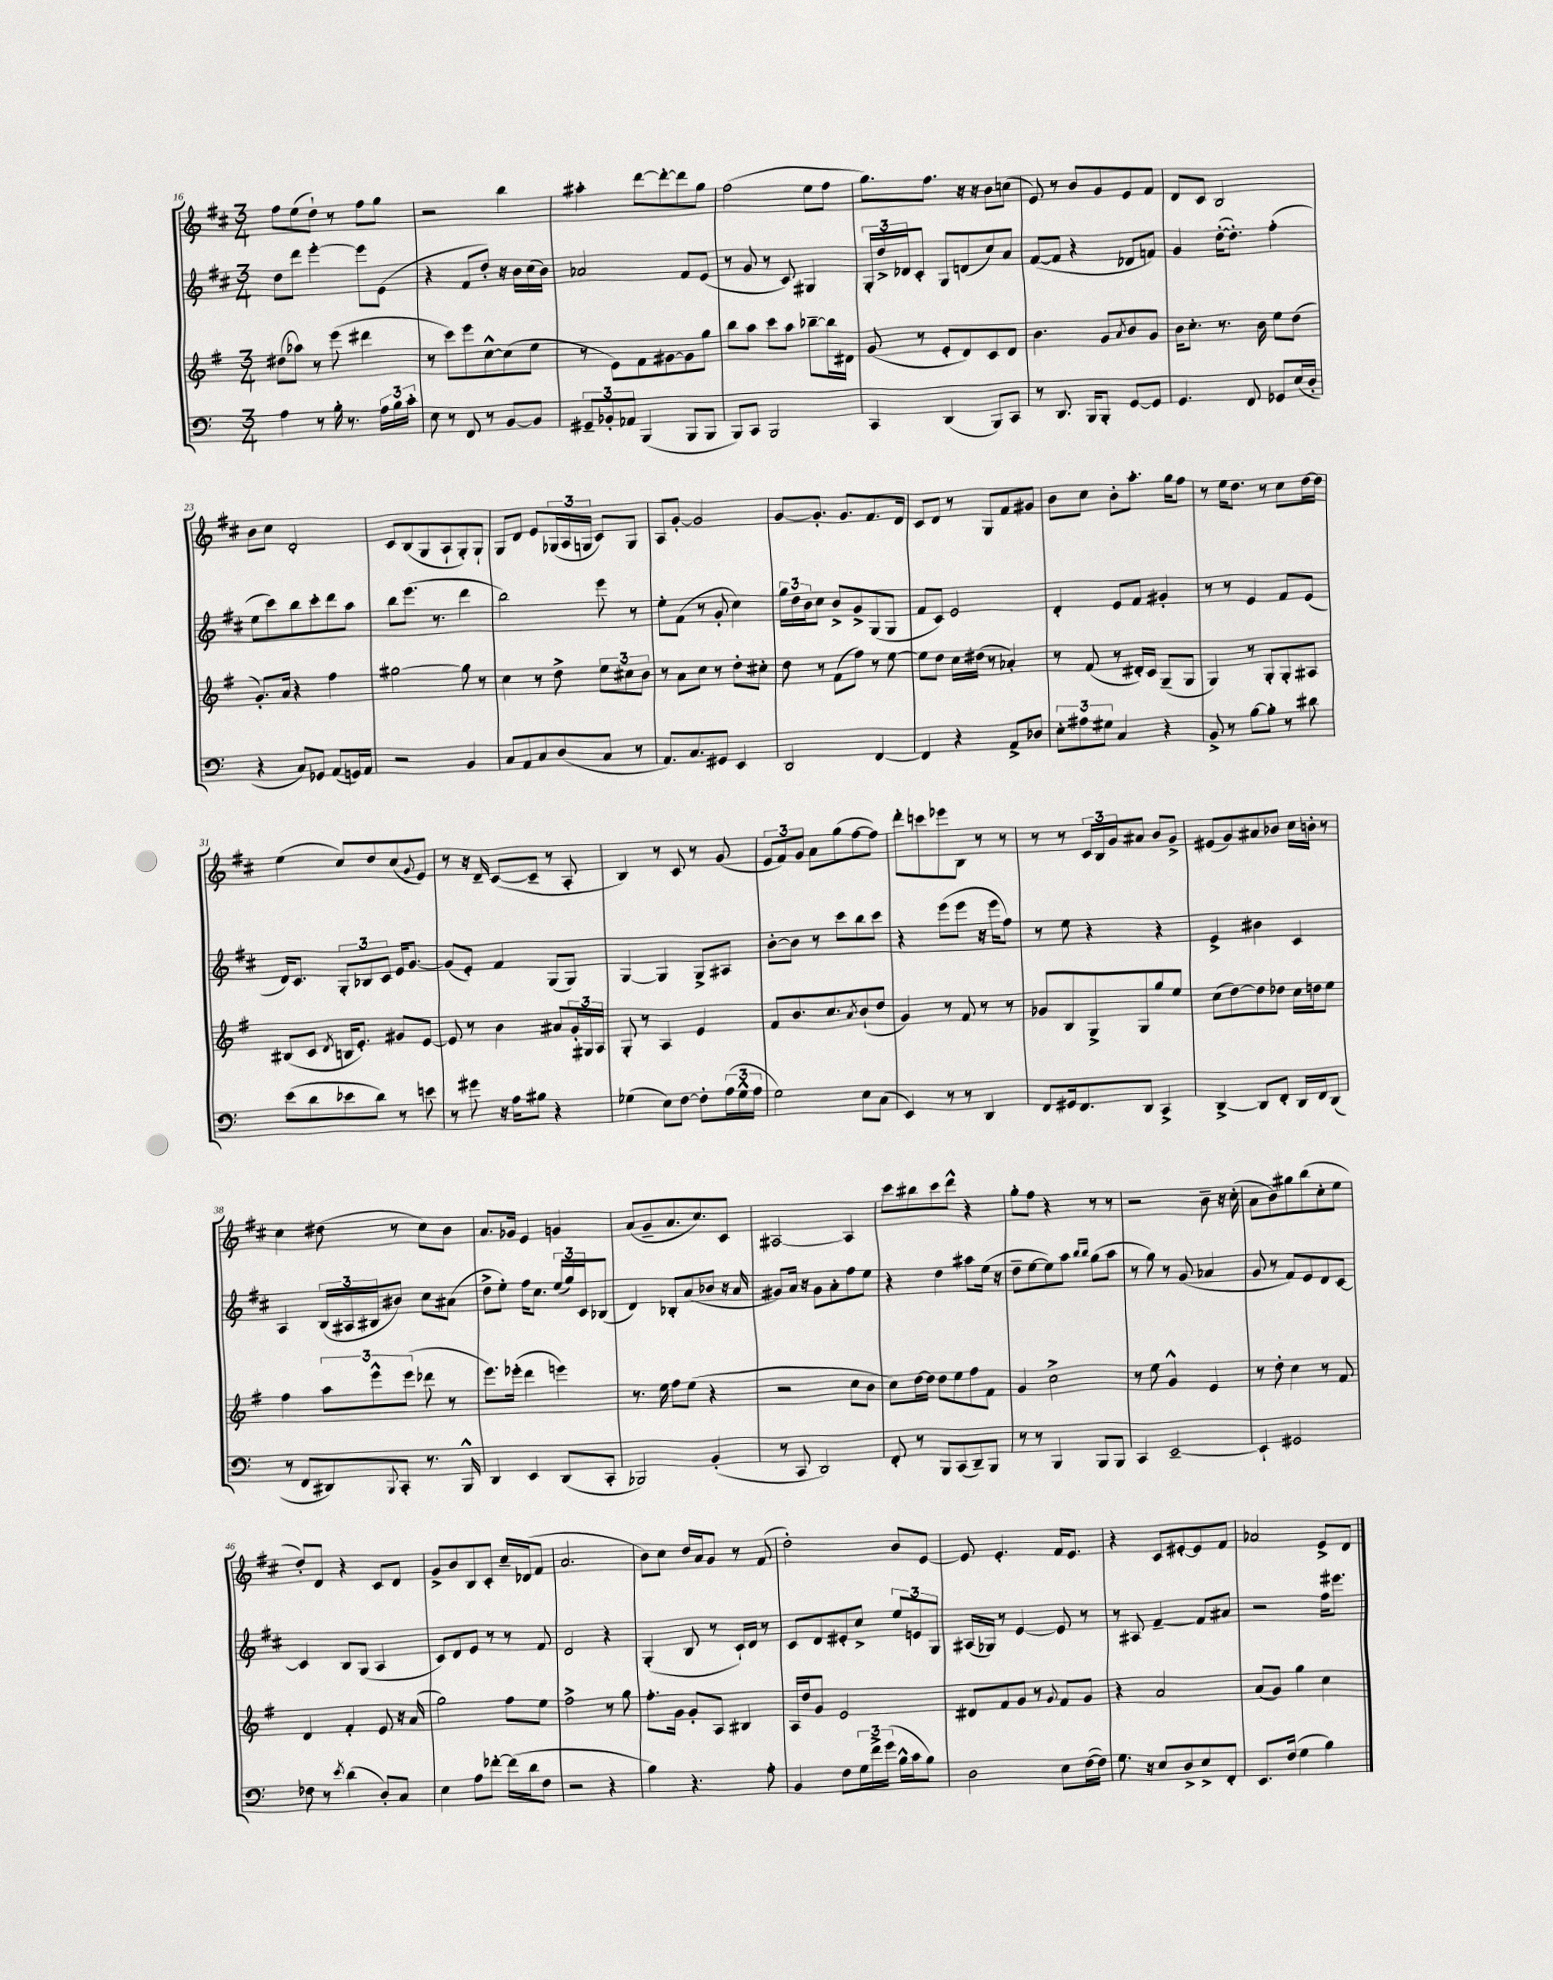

**kern	**kern	**kern	**kern
*staff4	*staff3	*staff2	*staff1
*clefF4	*clefG2	*clefG2	*clefG2
*k[]	*k[f#]	*k[f#c#]	*k[f#c#]
*M3/4	*M3/4	*M3/4	*M3/4
4A\	(8dd#\L	8dd\L	8ff#\L
.	8aa-\J)	8ddd\J	(8ee\
8r	8r	[4eee'\	8dd`\J)
16B'\	(8eee\	.	8r
8.r	.	.	.
.	4ddd#\	8eee\]L	8ff#\L
24A\LL	.	(8e\J	8gg\J
24B\	.	.	.
24c'\JJ	.	.	.
=	=	=	=
8E\	8r	4r	2r
8r	8ccc\L)	.	.
8FF/	8eee\	8f#/L	.
8r	[8cc^^\	8dd'/J)	.
[8BB/L	(8cc\]	16r	4bb\
.	.	16b\LL	.
8BB/]J	8ee\J	(16cc#\	.
.	.	16b\JJ)	.
=	=	=	=
12GG#~/L	8r	2a-/	4aa#'\
12BB-'/	.	.	.
.	8e\L)	.	.
12AA-/J	.	.	.
(4BBB/	8f#\	.	[8ddd\L
.	[8g#\	.	8ddd'\_
8BBB/L	8g#\]	8f#/L	8ddd\]
8BBB/J	8gg\J	(8e/J	8gg\J
=	=	=	=
8BBB/L)	8bb\L	8r	(2ff#\
8CC/J	8aa\J	8g/	.
2BBB/	8ccc\L	8r	.
.	8aa\J	8c#/)	.
.	[8bb-~\L	4G#/	8ee\L
.	16bb-\]L	.	8ff#\J
.	16d#\JJ	.	.
=	=	=	=
4CC/	(8g/	24G'/LL	8.gg\L)
.	.	24dd^/	.
.	.	24d-/J	.
.	8r	8c#'/J	.
.	.	.	8.ff#\J
(4DD/	8e'/L	8G/L	.
.	8d/)	(8d/	16r
.	.	.	16r
8BBB/L)	8c/	8cc#/)	8b\L
8CC/J	8d/J	8a/J	(8cc\J
=	=	=	=
8r	4.b\	([8f#/L	8e/)
8.DD/	.	8f#/]J	8r
.	.	4r	8b/L
16BBB/LK	.	.	.
8BBB'/J	8g/L	.	8g/
.	8qa/	.	.
[8GG/L	8b/	8d-/L	8e/
8GG/]J	8g/J	8f/J)	8f#/J
=	=	=	=
4.GG/	16b\LK	4g/	8d/L
.	8.cc'\J	.	.
.	.	.	8c#/J
.	8.r	([16dd'\LK	2B/
.	.	8.dd'\]J)	.
8FF/	.	.	.
.	16b\	.	.
8GG-/L	8ee\L	(4ff#'\	.
(16E/L	(8dd\J	.	.
16D'/JJ	.	.	.
=	=	=	=
4r	8.g'/L)	8ee\L	8b\L
.	.	8ccc#\)	8cc#\J
.	16a/Jk	.	.
8C/L)	4r	8bb\	2d'/
8GG-/J	.	8ccc#'\	.
(8AA/L	4ff#\	8ddd\	.
16GG/L)	.	8aa\J	.
16AA/JJ	.	.	.
=	=	=	=
2r	[2gg#\	8bb\L	8c#/L
.	.	(8.eee\J	(8B/
.	.	.	8G/
.	.	8.r	.
.	.	.	8A`/
4BB/	8gg#\]	4ddd\	8G'/)
.	8r	.	8G`/J
=	=	=	=
8C/L	4cc\	2bb\)	8G/L
8AA/	.	.	8d/J
8C/	8r	.	8e/L
(8D/	8dd^\	.	(24G-/L
.	.	.	24A/
.	.	.	24G/JJ
8C/J	12ee\L	8eee\	8c#/L)
.	12cc#\	.	.
8r	.	8r	8G/J
.	12b\J	.	.
=	=	=	=
8.AA/L)	8r	8ee'\L	8A/L
.	8a\L	(8f#\J	[8g'/J
8.C/	.	.	.
.	8cc\J	8r	2g/]
8GG#/J	8r	8g'/	.
4EE/	8dd'\L	4cc#\)	.
.	8cc#'\J	.	.
=	=	=	=
2DD/	8dd\	24gg\LL	[8g/L
.	.	24dd\	.
.	.	24b\J	.
.	8r	8cc#\J	8.g'/]J
.	(8f#\L	8b^/L	.
.	.	.	8.g/L
.	8ff#\J)	8g^/	.
[4FF/	8r	(8G/	8.f#/
.	[8ee\	8G/J	.
.	.	.	16d/Jk
=	=	=	=
4FF/]	8ee\]L	8f#/L	8c#/L
.	8dd\J	8c#/J)	8d/J
4r	16cc\LL	2e/	8r
.	(16dd#\JJ	.	.
.	8r	.	8G/L
8AA^/L	4a-'/)	.	8f#/
8D-/J	.	.	8g#/J
=	=	=	=
12E'\L	8r	4d'/	8b\L
12A#\	.	.	.
.	(8f#/	.	8cc#\J
12G#\J	.	.	.
4C/	8r	8e/L	8b'\L
.	16d#'/LL)	8f#/J	8.aa'\J
.	16c/JJ	.	.
4r	(8G~/L	4g#'/	.
.	.	.	16gg\LK
.	8G/J	.	8ff#\J
=	=	=	=
8BB^/	4G/)	8r	8r
8r	.	8r	16ee\LK
.	.	.	8.dd\J
[8B\L	8r	4e/	.
8B'\]J	8G'/L	.	8r
8r	8G'/	8f#/L	8cc#\L
8d#\	8A#/J	(8e/J	[16dd\L
.	.	.	16dd\]JJ
=	=	=	=
(8e\L	(8B#/L	16d/LK)	(4ee\
.	.	8.c#/J	.
8d\	8c/J	.	.
.	8qd/	.	.
8e-\	16B/LK	12G'/L	8cc#/L)
.	8.e'/J)	.	.
.	.	12B-/	.
8d\J)	.	.	8dd/
.	.	12c#/J	.
8r	8g#/L	16e/LK	(8cc#/
.	.	[8.g/J	.
.	.	.	8qqg/
8e\	[8e/J	.	8e/J)
=	=	=	=
8r	8e/]	(8g/]L	8r
8g#\	8r	8e'/J)	16r
.	.	.	16d~/
16r	4b\	4f#/	([8c#/L
16A\LK	.	.	.
8B#\J	.	.	8c#~/]J
4r	8a#/L	(8G/L	8r
.	24g'/L	8G/J)	8A'/
.	24G#/	.	.
.	24A/JJ	.	.
=	=	=	=
(4G-\	8G'/	[4G/	4B/)
.	8r	.	.
8E\L)	4A/	4G/]	8r
[8F\J	.	.	8c#/
8F'\]L	4e/	8G^/L	8r
(24A\L	.	8A#/J	(8g/
24G-^^\	.	.	.
24A\JJ	.	.	.
=	=	=	=
2G\)	8f#/L	[8b'\L	12e/L
.	.	.	12f#/)
.	8.b/	8b\]J	.
.	.	.	12g/J
.	.	8r	8a\L
.	8.cc/	.	.
.	.	8ccc#\L	(8gg\
.	8qa/	.	.
8E\L	(8b`/	8bb\	[8ff#\
(8C\J	8dd/J	8ccc#\J	8ff#\]J)
=	=	=	=
4EE/)	4g/)	4r	8ddd'\L
.	.	.	8ccc\
8r	8r	(8eee\L	8eee-\
8r	8f#/	8eee\J	8B\J
4DD/	8r	16r	8r
.	.	16eee\LK	.
.	8r	8ff#\J)	8r
=	=	=	=
8FF/L	8g-/L	8r	8r
16GG#/k	8B/	8ee\	8r
8.FF/	.	.	.
.	8G^/	4r	24c#/LL
.	.	.	24B/
.	.	.	24g/J
8DD/J	8G/	.	8a#/J
4CC^/	8gg/	4r	8b/L
.	8ee/J	.	8g^/J
=	=	=	=
[4DD^/	(8cc\L	4e^/	(8e#/L
.	[8dd\)	.	8g/)
8DD/]L	8dd\]	4b#\	8a#/
8FF'/J	8dd-\J	.	8b-/J
16DD/LL	16cc\LL	4c#/	16cc#\LL
16FF/J	16dd\J	.	16b'\JJ
(8DD/J	8ee\J	.	8r
=	=	=	=
8r	4ff#\	4A/	4cc#\
8FF/L	.	.	.
8DD#/)	12aa\L	(24B/LL	(8dd#\
.	.	24A#/	.
.	12eee^^\	24B#/J	.
8qqBBB/	.	.	.
8CC'/J	.	8b#/J)	8r
.	(12eee\J	.	.
8.r	8ddd-\	8cc#\L	8cc#\L)
.	8r	(8a#\J	8b\J
16BBB^^/	.	.	.
=	=	=	=
4DD/	8.eee\L)	8dd^\L	8.a/L
.	.	8ee'\J)	.
.	(16eee-'\Jk	.	16g-/Jk
4EE/	4ddd\	16ff#\LK	4e/
.	.	8.cc#\J	.
(8DD/L	4eee\)	(24ee/LL	4g/
.	.	24gg/)	.
.	.	24c#/J	.
8CC'/J	.	(8B-/J	.
=	=	=	=
2BBB-/)	8.r	4d/)	(8a/L
.	.	.	8g~/
.	16ee\	.	.
.	8ff#\L	8B-'/L	8.a/
.	(8ee\J	(8a/	.
.	.	.	8.cc#/)
(4BB'/	4r	8b-/J	.
.	.	16r	8c#/J
.	.	16a/	.
=	=	=	=
8r	2r	8g#/L)	[2A#/
8CC/	.	16a/Jk	.
.	.	16r	.
2DD/)	.	8g#\L	.
.	.	8a'\	.
.	8cc\L	8ff#\	4A#/]
.	8b\J	8ee\J	.
=	=	=	=
8FF'/	8cc\L)	4r	8ccc#\L
8r	[16dd\L	.	8bb#\
.	16dd\]JJ	.	.
8BBB/L	8dd\L	4dd\	8ccc#\
(8CC/	8ee\	.	8ddd^^\J
8DD~/)	8ff#\	8aa#\L	4r
8BBB/J	8f#\J	(16ee\Jk	.
.	.	16r	.
=	=	=	=
8r	4g/	8dd~\L	8gg'\L
8r	.	[8ee\	8ff#\J
4BBB/	2cc^\	8ee\])	4r
.	.	8aa\J	.
.	.	16qqbb/LL	.
.	.	16qqbb/JJ	.
8BBB/L	.	(8gg\L	8r
8BBB/J	.	8aa\J	8r
=	=	=	=
4CC/	8r	8r	2r
.	8ee\	8gg\)	.
[2EE~/	4g^^/	8r	.
.	.	(8g/	.
.	4e/	4a-/	8b~\
.	.	.	16r
.	.	.	(16cc#'\
=	=	=	=
4EE`/]	8r	8g/	8a\L
.	8dd'\	8r	8b\)
2GG#/	4cc\	8f#/L)	8gg#\
.	.	8e/	(8bb\
.	8r	8d/	8cc#'\
.	8f#/	[8c#/J	8ee\J
=	=	=	=
8F-\	4d/	4c#/]	8dd'/L)
8r	.	.	8d/J
8qe/	.	.	.
(4d\	4f#'/	8B/L	4r
.	.	(8G/J	.
8D'/L)	8e/	4A/	8c#/L
8C/J	16r	.	8d/J
.	(16a/	.	.
=	=	=	=
4E\	2gg\)	8c#/L)	8g^/L
.	.	8d/	8b/
8A\L	.	8e/J	8B/
[8f-'\J	.	8r	8c#'/J
(16f-\]LL	8ff#\L	8r	16cc#~/LL
16d\J	.	.	(16d-/J
8F\J	8ee\J	8f#/	8f#/J
=	=	=	=
2r	2ff#^\	2d/	2.a/
4r	8r	4r	.
.	8gg\	.	.
=	=	=	=
4B\)	8.ff#'\L	(4G'/	8b\L)
.	.	.	8cc#\J
.	16g\Jk	.	.
4.r	8g'/L	8B/	16dd/LL
.	.	.	16a/J
.	8A/J	8r	8g/J
.	4B#/	16c#`/LL)	8r
.	.	16d/JJ	.
8A'\	.	8r	(8f#/
=	=	=	=
4BB/	16A/LL	8c#/L	2dd'\)
.	16dd/J	.	.
.	8g/J	8d/	.
8F\L	2e/	8e#'/	.
24G\L	.	8cc#^/J	.
24f^\	.	.	.
(24g\JJ	.	.	.
16B^^\LL	.	12ee/L	8b/L
16c\J	.	.	.
.	.	12e/	.
8B\J)	.	.	[8e/J
.	.	12G/J	.
=	=	=	=
2D\	8d#/L	(16A#/LL	8e/]
.	.	16G-/JJ)	.
.	8f#/	8r	4.e'/
.	8g/J	[4e/	.
.	8r	.	.
.	8qqg/	.	.
8E\L	8f#/L	8e/]	16f#/LK
.	.	.	8.e/J
([16F\L	8g/J	8r	.
16F\]JJ)	.	.	.
=	=	=	=
8.G\	4r	8r	4r
.	.	8A#/	.
16r	.	.	.
8E/L	2a/	[4f#~/	8c#/L
8D^/	.	.	[8e#'/
8E^/	.	8f#/]L	8e#/]
8FF'/J	.	8a#/J	8f#/J
=	=	=	=
8.EE/L	(8a/L	2r	2a-/
.	8g/J)	.	.
(16F/Jk	.	.	.
4G\	4gg\	.	.
4B\)	4cc\	16ff#\LK	8e^/L
.	.	8.eee#\J	.
.	.	.	8d/J
==	==	==	==
*-	*-	*-	*-
